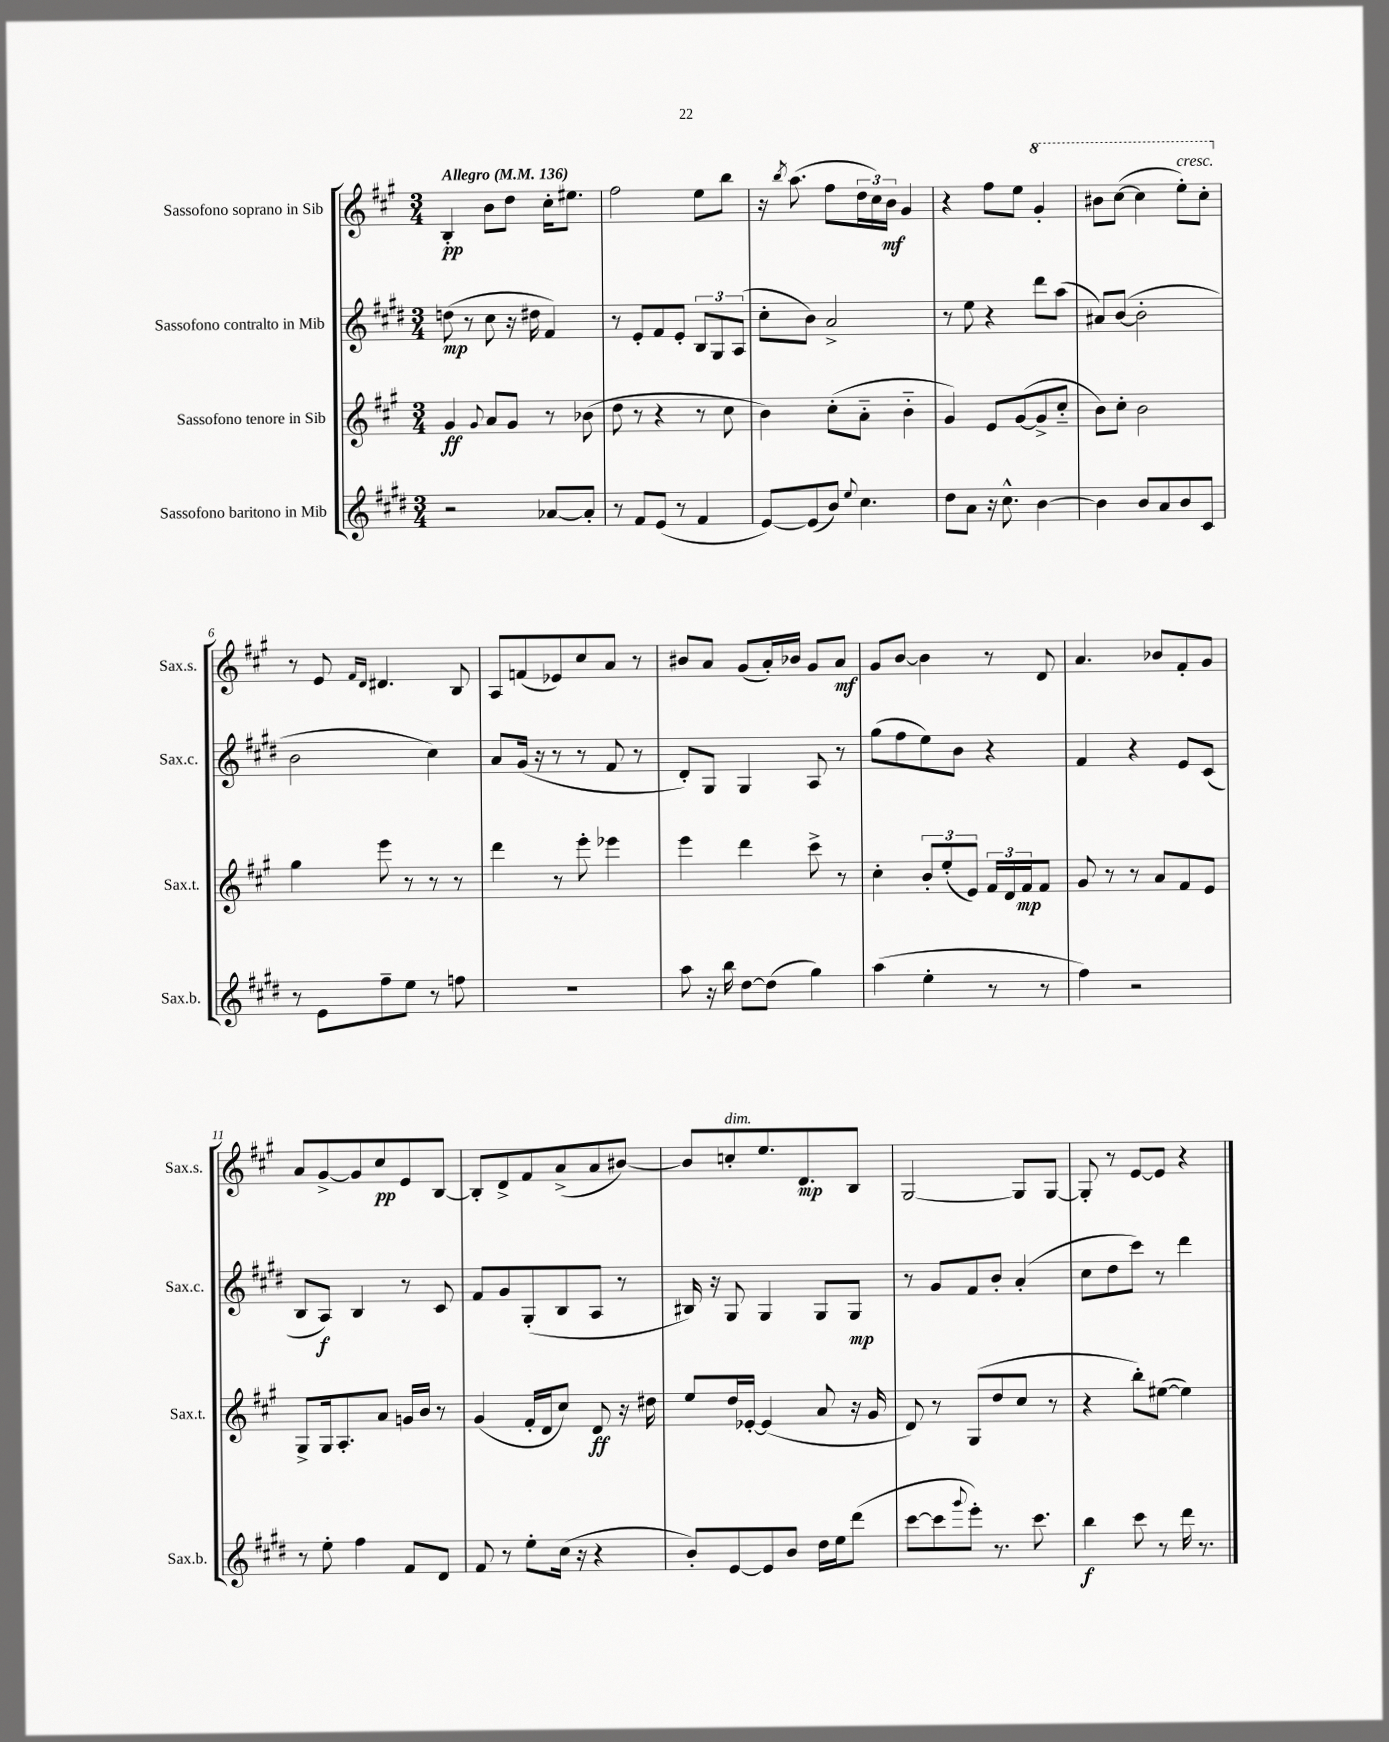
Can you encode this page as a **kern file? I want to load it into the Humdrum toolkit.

**kern	**dynam	**kern	**dynam	**kern	**dynam	**kern	**dynam
*part4	*part4	*part3	*part3	*part2	*part2	*part1	*part1
*staff4	*staff4	*staff3	*staff3	*staff2	*staff2	*staff1	*staff1
*I"Sassofono baritono in Mib	*	*I"Sassofono tenore in Sib	*	*I"Sassofono contralto in Mib	*	*I"Sassofono soprano in Sib	*
*I'Sax.b.	*	*I'Sax.t.	*	*I'Sax.c.	*	*I'Sax.s.	*
*clefG2	*	*clefG2	*	*clefG2	*	*clefG2	*
*k[f#c#g#d#]	*	*k[f#c#g#]	*	*k[f#c#g#d#]	*	*k[f#c#g#]	*
*M3/4	*	*M3/4	*	*M3/4	*	*M3/4	*
*MM136	*	*MM136	*	*MM136	*	*MM136	*
=1	=1	=1	=1	=1	=1	=1	=1
!	!	!	!	!	!	!LO:TX:a:B:t=Allegro	!
2r	.	4g#/	ff	(8ddn\	mp	4B'/	pp
.	.	.	.	8r	.	.	.
.	.	8qqg#/	.	.	.	.	.
.	.	8a/L	.	8cc#\	.	8b\L	.
.	.	8g#/J	.	16r	.	8dd\J	.
.	.	.	.	16dd#X\	.	.	.
[8a-X/L	.	8r	.	4f#/)	.	16cc#'\KL	.
.	.	.	.	.	.	8.ee#X\J	.
8a-'/J]	.	(8b-X\	.	.	.	.	.
=2	=2	=2	=2	=2	=2	=2	=2
8r	.	8dd\	.	8r	.	2ff#\	.
8f#/L	.	8r	.	8e'/L	.	.	.
(8e/J	.	4r	.	8f#/	.	.	.
8r	.	.	.	8e'/J	.	.	.
4f#/	.	8r	.	12B/L	.	8ee\L	.
.	.	.	.	12G#/	.	.	.
.	.	8cc#\	.	.	.	8bb\J	.
.	.	.	.	(12A/J	.	.	.
=3	=3	=3	=3	=3	=3	=3	=3
[8e/L)	.	4b\)	.	8cc#'\L	.	16r	.
.	.	.	.	.	.	8qbb/	.
.	.	.	.	.	.	(8.aa\	.
(8e/]	.	.	.	8b\J)	.	.	.
8b/J)	.	(8cc#'\L	.	2a^/	.	8ff#\L	.
8qqee/	.	.	.	.	.	.	.
4.cc#\	.	8a\J	.	.	.	24dd\L	.
.	.	.	.	.	.	24cc#\)	.
.	.	.	.	.	.	24b\JJ	mf
.	.	4b\	.	.	.	4g#/	.
=4	=4	=4	=4	=4	=4	=4	=4
8dd#\L	.	4g#/)	.	8r	.	4r	.
8a\J	.	.	.	8ee\	.	.	.
16r	.	8e/L	.	4r	.	8ff#\L	.
8.cc#^^\	.	.	.	.	.	.	.
.	.	([8g#/	.	.	.	8ee\J	.
*	*	*	*	*	*	*8va	*
[4b\	.	8g#^/]	.	8ddd#\L	.	4gg#'/	.
.	.	8cc#/J	.	(8aa\J	.	.	.
=5	=5	=5	=5	=5	=5	=5	=5
4b\]	.	8b\L)	.	8a#X/L)	.	8bb#X\L	.
.	.	8cc#'\J	.	([8b/J	.	([8ccc#\J	.
8b/L	.	2b\	.	2b'\]	.	4ccc#\]	.
8a/	.	.	.	.	.	.	.
!	!	!	!	!	!	!LO:TX:a:i:t=cresc.	!
8b/	.	.	.	.	.	8eee'\L)	.
8c#/J	.	.	.	.	.	8ccc#'\J	.
!!LO:LB:g=z
=6	=6	=6	=6	=6	=6	=6	=6
*	*	*	*	*	*	*X8va	*
8r	.	4gg#\	.	2b\	.	8r	.
8e\L	.	.	.	.	.	8e/	.
.	.	.	.	.	.	16qqf#/LL	.
.	.	.	.	.	.	16qqd/JJ	.
8ff#~\	.	8eee\	.	.	.	4.d#X/	.
8ee\J	.	8r	.	.	.	.	.
8r	.	8r	.	4cc#\)	.	.	.
8ffn\	.	8r	.	.	.	8B/	.
=7	=7	=7	=7	=7	=7	=7	=7
2.r	.	4ddd\	.	8a/L	.	8A/L	.
.	.	.	.	(16g#/Jk	.	(8fn/	.
.	.	.	.	16r	.	.	.
.	.	8r	.	8r	.	8e-X/)	.
.	.	8eee'\	.	8r	.	8cc#/	.
.	.	4eee-X\	.	8f#/	.	8a/J	.
.	.	.	.	8r	.	8r	.
=8	=8	=8	=8	=8	=8	=8	=8
8aa\	.	4eee\	.	8d#'/L)	.	8b#X/L	.
16r	.	.	.	8G#/J	.	8a/J	.
16bb\	.	.	.	.	.	.	.
[8dd#\L	.	4ddd\	.	4G#/	.	(8g#/L	.
(8dd#\J]	.	.	.	.	.	16a'/L)	.
.	.	.	.	.	.	16b-X/JJ	.
4gg#\)	.	8ccc#^\	.	8A/	.	8g#/L	.
.	.	8r	.	8r	.	8a/J	mf
=9	=9	=9	=9	=9	=9	=9	=9
(4aa\	.	4cc#'\	.	(8gg#\L	.	8g#/L	.
.	.	.	.	8ff#\	.	[8b/J	.
4ee'\	.	12b'/L	.	8ee\)	.	4b\]	.
.	.	(12ee'/	.	.	.	.	.
.	.	.	.	8b\J	.	.	.
.	.	12e/J)	.	.	.	.	.
8r	.	24f#/LL	.	4r	.	8r	.
.	.	24d/	.	.	.	.	.
.	.	24f#/J	mp	.	.	.	.
8r	.	8f#/J	.	.	.	8d/	.
=10	=10	=10	=10	=10	=10	=10	=10
4ff#\)	.	8g#/	.	4f#/	.	4.a/	.
.	.	8r	.	.	.	.	.
2r	.	8r	.	4r	.	.	.
.	.	8a/L	.	.	.	8b-X/L	.
.	.	8f#/	.	8e/L	.	8f#'/	.
.	.	8e/J	.	(8c#/J	.	8g#/J	.
!!LO:LB:g=z
=11	=11	=11	=11	=11	=11	=11	=11
8r	.	8G#^/L	.	8B/L	.	8a/L	.
8ee'\	.	16G#/k	.	8A/J)	f	[8g#^/	.
.	.	8.A'/	.	.	.	.	.
4ff#\	.	.	.	4B/	.	8g#/]	.
.	.	8a/J	.	.	.	8cc#/	pp
8f#/L	.	16gn/LL	.	8r	.	8e/	.
.	.	16b/JJ	.	.	.	.	.
8d#/J	.	8r	.	8c#/	.	[8B/J	.
=12	=12	=12	=12	=12	=12	=12	=12
8f#/	.	(4g#/	.	8f#/L	.	8B'/L]	.
8r	.	.	.	8g#/	.	8d^/	.
8ee'\L	.	16f#'/LL	.	(8G#'/	.	8f#/	.
.	.	16d/J	.	.	.	.	.
(16cc#\Jk	.	8cc#/J)	.	8B/	.	(8a^/	.
16r	.	.	.	.	.	.	.
4r	.	8d/	ff	8A/J	.	8a/	.
.	.	16r	.	8r	.	[8b#X/J)	.
.	.	16dd#X\	.	.	.	.	.
=13	=13	=13	=13	=13	=13	=13	=13
8b'/L)	.	8ee/L	.	16B#X/)	.	8b#/L]	.
.	.	.	.	16r	.	.	.
!	!	!	!	!	!	!LO:TX:a:i:t=dim.	!
[8e/	.	16dd/L	.	8G#/	.	8ccn'/	.
.	.	[16e-X'/JJ	.	.	.	.	.
8e/]	.	(4e-/]	.	4G#/	.	8.ee/	.
8b/J	.	.	.	.	.	.	.
.	.	.	.	.	.	8.d/	mp
16dd#\LL	.	8a/	.	8G#/L	.	.	.
16ee\J	.	.	.	.	.	.	.
(8ddd#\J	.	16r	.	8G#/J	mp	8B/J	.
.	.	16g#/	.	.	.	.	.
=14	=14	=14	=14	=14	=14	=14	=14
[8ccc#\L	.	8d/)	.	8r	.	[2G#/	.
8ccc#\]	.	8r	.	8g#/L	.	.	.
8qqggg#/	.	.	.	.	.	.	.
8eee'\J)	.	(8G#/L	.	8f#/	.	.	.
8.r	.	8dd/	.	8b'/J	.	.	.
.	.	8cc#/J	.	(4a'/	.	8G#/L]	.
8.ccc#\	.	.	.	.	.	.	.
.	.	8r	.	.	.	[8G#/J	.
=15	=15	=15	=15	=15	=15	=15	=15
4bb\	f	4r	.	8cc#\L	.	8G#'/]	.
.	.	.	.	8dd#\	.	8r	.
8ccc#\	.	8bb'\L)	.	8ccc#\J)	.	[8e/L	.
8r	.	([8ee#X\J	.	8r	.	8e/J]	.
16ddd#\	.	4ee#\])	.	4ddd#\	.	4r	.
8.r	.	.	.	.	.	.	.
==	==	==	==	==	==	==	==
*-	*-	*-	*-	*-	*-	*-	*-
